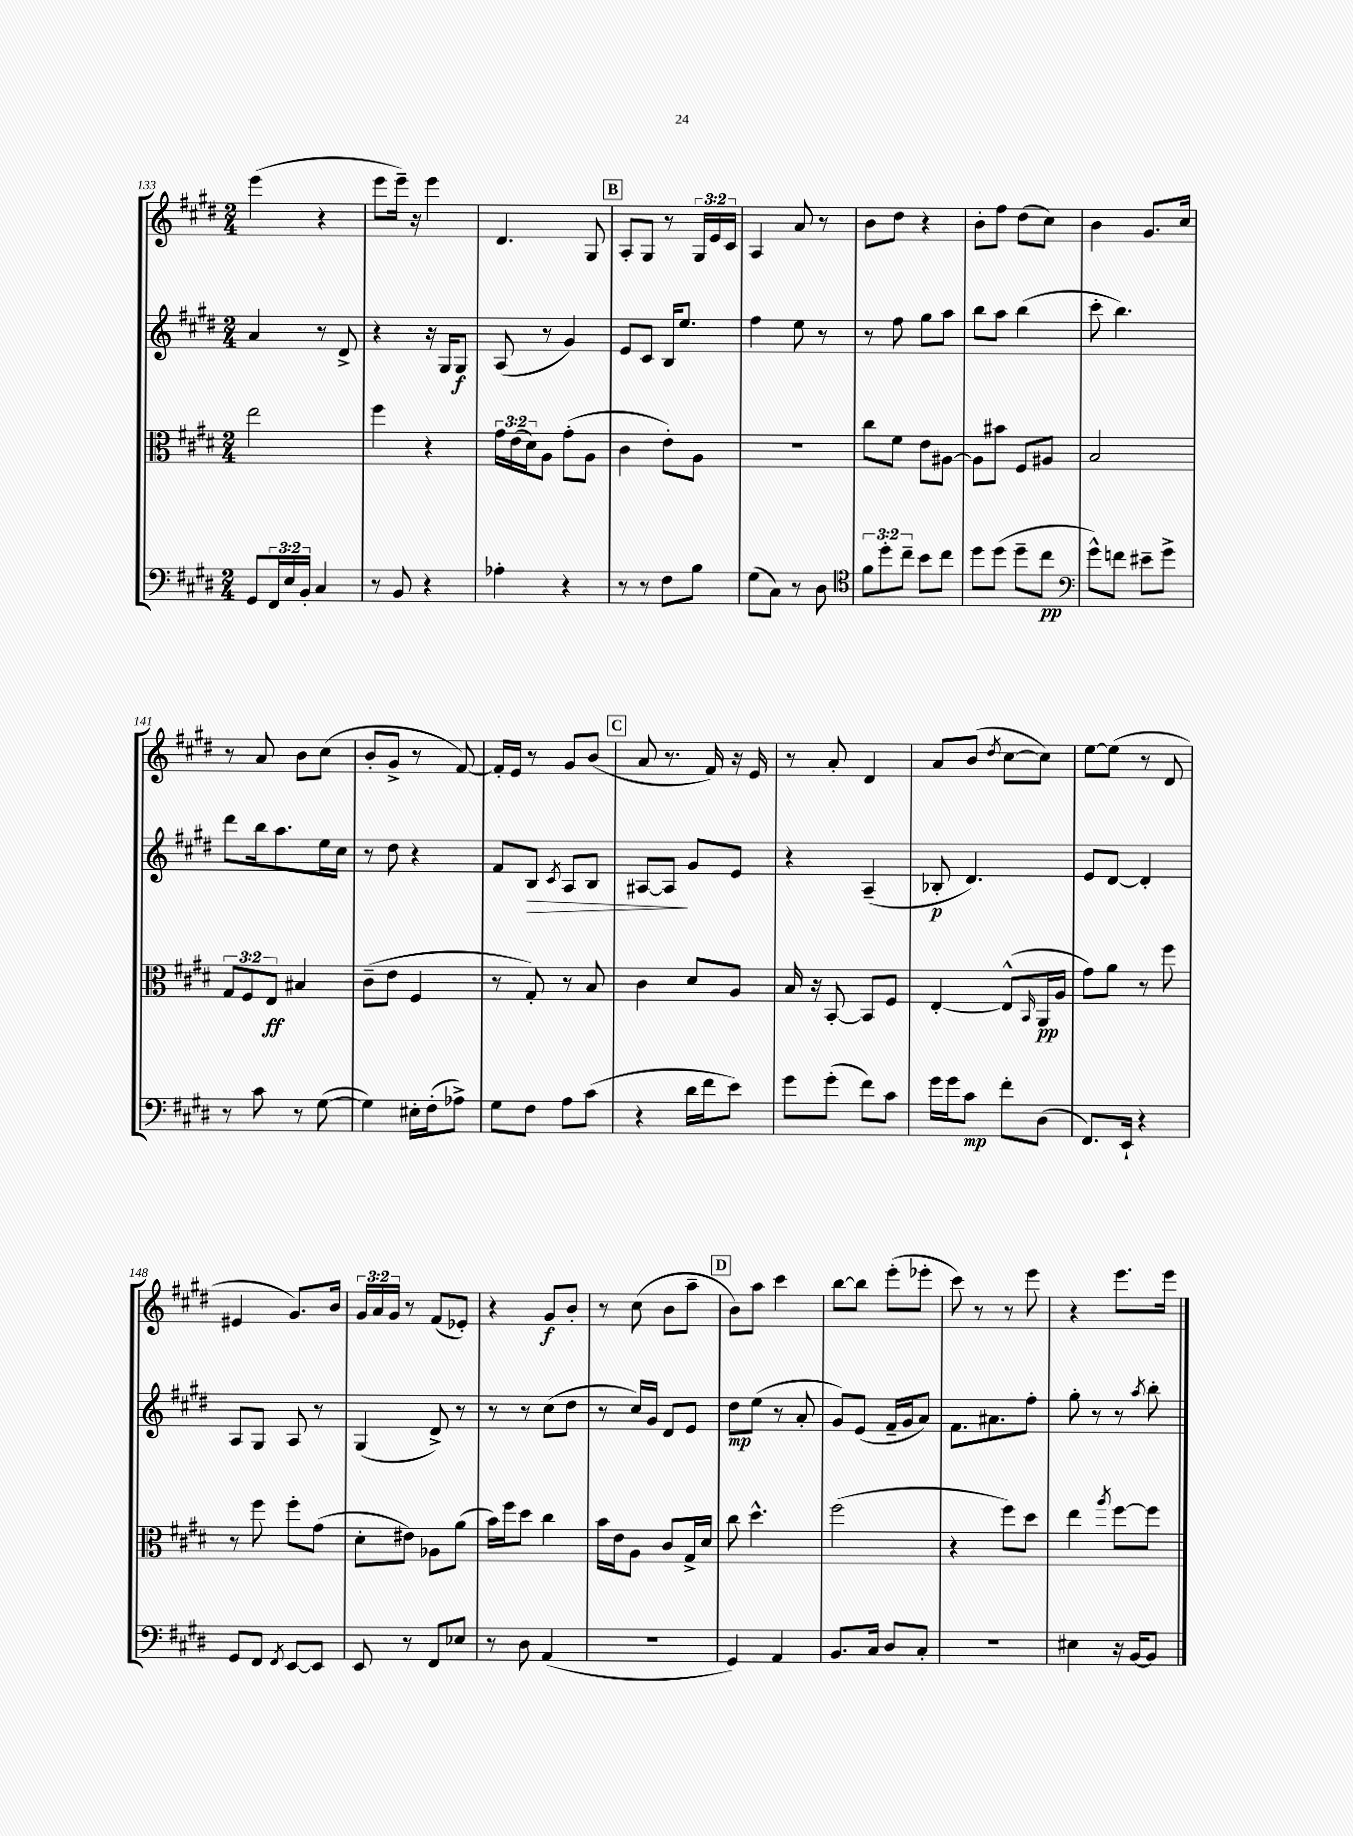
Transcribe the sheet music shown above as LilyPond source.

<<
\new StaffGroup <<
\new Staff = "s0" {
    \clef treble \key e \major \numericTimeSignature \time 2/4 \override Staff.TupletNumber.text = #tuplet-number::calc-fraction-text
    e'''4( r4 |
    e'''8 e'''16--) r16 e'''4 |
    dis'4. gis8 |
    \mark \markup { \box "B" } a8-. gis8 r8 \tuplet 3/2 { gis16 e'16 cis'16 } |
    a4 a'8 r8 |
    b'8 dis''8 r4 |
    b'8-. fis''8 dis''8( cis''8) |
    b'4 gis'8. cis''16 |
    r8 a'8 b'8 cis''8( |
    b'8-. gis'8-> r8 fis'8~) |
    fis'16-. e'16 r8 gis'8 b'8( |
    \mark \markup { \box "C" } a'8 r8. fis'16) r16 e'16 |
    r8 a'8-. dis'4 |
    a'8 b'8( \acciaccatura { dis''8 } cis''8~ cis''8) |
    e''8~ e''8( r8 dis'8 |
    eis'4 gis'8.) b'16 |
    \tuplet 3/2 { gis'16 a'16 gis'16 } r8 fis'8( ees'8-.) |
    r4 gis'8\f b'8-. |
    r8 cis''8( b'8 a''8-- |
    \mark \markup { \box "D" } b'8) a''8 cis'''4 |
    b''8~ b''8 e'''8-.( ees'''8-. |
    cis'''8) r8 r8 e'''8 |
    r4 e'''8. e'''16 \bar "|." |
}
\new Staff = "s1" {
    \clef treble \key e \major \numericTimeSignature \time 2/4
    a'4 r8 dis'8-> |
    r4 r16 gis16 gis8\f |
    a8( r8 gis'4) |
    \mark \markup { \box "B" } e'8 cis'8 b16 e''8. |
    fis''4 e''8 r8 |
    r8 fis''8 gis''8 a''8 |
    b''8 a''8 b''4( |
    cis'''8-. b''4.) |
    dis'''8 b''16 a''8. e''16 cis''16 |
    r8 dis''8 r4 |
    fis'8 b8\> \acciaccatura { cis'8 } a8 b8 |
    \mark \markup { \box "C" } ais8~ ais8\! gis'8 e'8 |
    r4 a4--( |
    bes8-.\p dis'4.) |
    e'8 dis'8~ dis'4-. |
    a8 gis8 a8 r8 |
    gis4( dis'8->) r8 |
    r8 r8 cis''8( dis''8 |
    r8 cis''16) gis'16 dis'8 e'8 |
    \mark \markup { \box "D" } dis''8\mp e''8( r8 a'8-. |
    gis'8) e'8( fis'16-- gis'16 a'8) |
    fis'8. ais'8. fis''8-. |
    gis''8-. r8 r8 \acciaccatura { a''8 } b''8-. \bar "|." |
}
\new Staff = "s2" {
    \clef alto \key e \major \numericTimeSignature \time 2/4 \override Staff.TupletNumber.text = #tuplet-number::calc-fraction-text
    e''2 |
    fis''4 r4 |
    \tuplet 3/2 { gis'16 e'16( dis'16) } a8 gis'8-.( a8 |
    \mark \markup { \box "B" } cis'4 e'8-.) a8 |
    R2 |
    cis''8 fis'8 e'8 ais8~ |
    ais8 bis'8 fis8 ais8 |
    b2 |
    \tuplet 3/2 { gis8 fis8 e8\ff } bis4 |
    cis'8--( e'8 fis4 |
    r8 gis8-.) r8 b8 |
    \mark \markup { \box "C" } cis'4 dis'8 a8 |
    b16 r16 b,8~-. b,8 fis8 |
    e4~-. e8-^( \grace { b,16 } a,16\pp a16 |
    gis'8) a'8 r8 fis''8 |
    r8 fis''8 fis''8-. gis'8( |
    dis'8-. eis'8) aes8 a'8( |
    b'16) fis''16 dis''8 cis''4 |
    b'16 e'16 a8 cis'8 gis16-> dis'16 |
    \mark \markup { \box "D" } cis''8 dis''4.-^ |
    fis''2( |
    r4 fis''8) dis''8 |
    e''4 \acciaccatura { a''8 } fis''8~ fis''8 \bar "|." |
}
\new Staff = "s3" {
    \clef bass \key e \major \numericTimeSignature \time 2/4 \override Staff.TupletNumber.text = #tuplet-number::calc-fraction-text
    gis,8 \tuplet 3/2 { fis,16 e16 b,16-. } cis4 |
    r8 b,8 r4 |
    aes4-. r4 |
    \mark \markup { \box "B" } r8 r8 fis8 b8 |
    gis8( cis8) r8 dis8 |
    \clef tenor \tuplet 3/2 { fis'8 dis''8-. cis''8-- } b'8 cis''8 |
    dis''8 dis''8( dis''8-- cis''8\pp |
    \clef bass gis'8-^) f'8 eis'8-- gis'8-> |
    r8 cis'8 r8 gis8~( |
    gis4) eis16-. fis16-.( aes8->) |
    gis8 fis8 a8 cis'8( |
    \mark \markup { \box "C" } r4 dis'16 fis'16 e'8) |
    gis'8 gis'8-.( fis'8) cis'8 |
    gis'16 gis'16 cis'8\mp fis'8-. dis8( |
    fis,8.) e,16-! r4 |
    gis,8 fis,8 \acciaccatura { fis,8 } e,8~ e,8 |
    e,8 r8 fis,8 ees8 |
    r8 dis8 a,4( |
    R2 |
    \mark \markup { \box "D" } gis,4) a,4 |
    b,8. cis16 dis8 cis8-. |
    R2 |
    eis4 r16 b,16~ b,8 \bar "|." |
}
>>
>>
\layout { \context { \Score currentBarNumber = #133 } }
